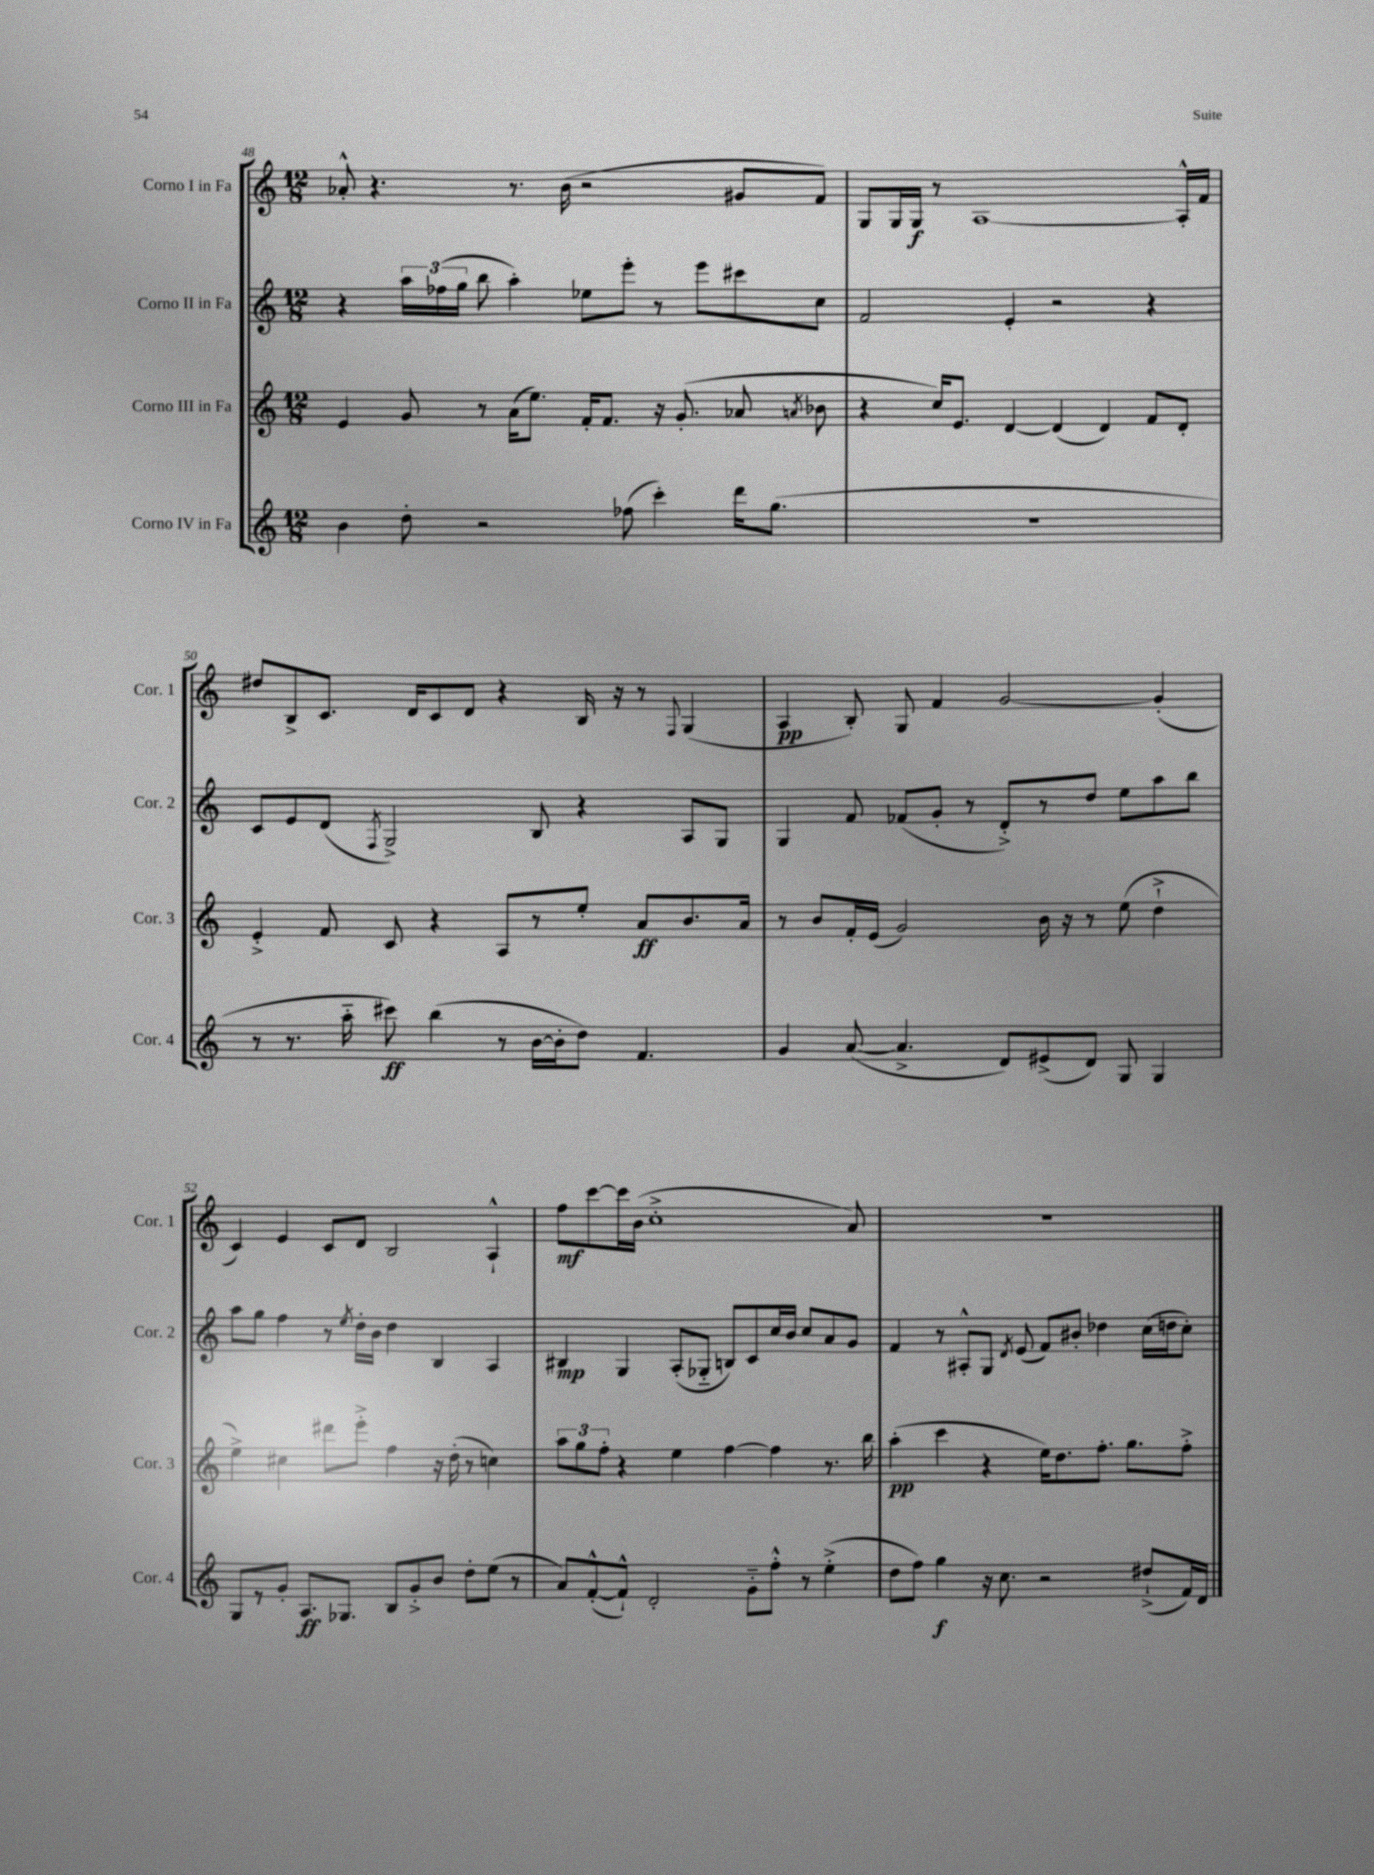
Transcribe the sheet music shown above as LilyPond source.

<<
\new StaffGroup <<
\new Staff = "s0" \with { instrumentName = "Corno I in Fa" shortInstrumentName = "Cor. 1" } {
    \clef treble \key c \major \numericTimeSignature \time 12/8
    \autoBeamOff aes'8-.-^ r4. r8. b'16( r2 gis'8[ f'8]) |
    g8[ g16 g16]\f r8 a1~ a16[-.-^ f'16] |
    dis''8[ b8-> c'8.] d'16[ c'8 d'8] r4 b16 r16 r8 \appoggiatura { f8 } g4( |
    a4\pp b8-.) g8 f'4 g'2~ g'4-.( |
    c'4) e'4 c'8[ d'8] b2 a4-!-^ |
    f''8[\mf c'''8~ c'''16 b'16]( c''1-.-> a'8) |
    R1. \bar "|." |
}
\new Staff = "s1" \with { instrumentName = "Corno II in Fa" shortInstrumentName = "Cor. 2" } {
    \clef treble \key c \major \numericTimeSignature \time 12/8
    \autoBeamOff r4 \tuplet 3/2 { a''16[ fes''16( g''16] } b''8 a''4-.) ees''8[ e'''8]-. r8 e'''8[ cis'''8 c''8] |
    f'2 e'4-. r2 r4 |
    c'8[ e'8 d'8]( \acciaccatura { f8 } g2->) b8 r4 a8[ g8] |
    g4 f'8 fes'8[( g'8]-. r8 d'8[-.->) r8 d''8] e''8[ a''8 b''8] |
    a''8[ g''8] f''4 r8 \acciaccatura { e''8 } d''16[-. b'16] d''4 b4 a4 |
    bis4\mp g4 a8[-.( ges8]-_ b8[) c'8 c''16 b'16] c''8[ a'8 g'8] |
    f'4 r8 ais8[-.-^ g8] \acciaccatura { d'8 } e'8( f'8[) bis'8]-. des''4 c''16[( d''16 c''8]-.) \bar "|." |
}
\new Staff = "s2" \with { instrumentName = "Corno III in Fa" shortInstrumentName = "Cor. 3" } {
    \clef treble \key c \major \numericTimeSignature \time 12/8
    \autoBeamOff e'4 g'8 r8 a'16[( e''8.]) f'16[-. f'8.] r16 g'8.-.( aes'8 \acciaccatura { a'8 } bes'8 |
    r4 c''16[) e'8.] d'4~ d'4( d'4) f'8[ d'8]-. |
    e'4-.-> f'8 c'8 r4 a8[ r8 e''8]-. a'8[\ff b'8. a'16] |
    r8 b'8[ f'16-. e'16]( g'2) b'16 r16 r8 e''8( d''4-!-> |
    e''4->) cis''4 dis'''8[ e'''8]-.-> f''4 r16 d''16-.( r8 c''4) |
    \tuplet 3/2 { a''8[ g''8 f''8]-. } r4 e''4 f''4~ f''4 r8. b''16 |
    a''4-.\pp( c'''4 r4 e''16[) d''8. f''8.]-. g''8.[ f''8]-.-> \bar "|." |
}
\new Staff = "s3" \with { instrumentName = "Corno IV in Fa" shortInstrumentName = "Cor. 4" } {
    \clef treble \key c \major \numericTimeSignature \time 12/8
    \autoBeamOff b'4 d''8-. r2 fes''8( c'''4-.) d'''16[ g''8.]( |
    R1. |
    r8 r8. a''16-_ cis'''8\ff) b''4( r8 b'16[~ b'16-. d''8]) f'4. |
    g'4 a'8~( a'4.-> d'8[) eis'8->( d'8]) g8 g4 |
    g8[ r8 g'8]-. a8.[\ff ges8.] b8[ g'8-.-> b'8] d''8[-. e''8]( r8 |
    a'8[) f'8~-.-^( f'8]-!-^) d'2-. g'8[-_ f''8]-.-^ r8 e''4-.->( |
    d''8[ f''8]) g''4\f r16 c''8. r2 dis''8[-!->( f'16) d'16] \bar "|." |
}
>>
>>
\layout { \context { \Score currentBarNumber = #48 } }
